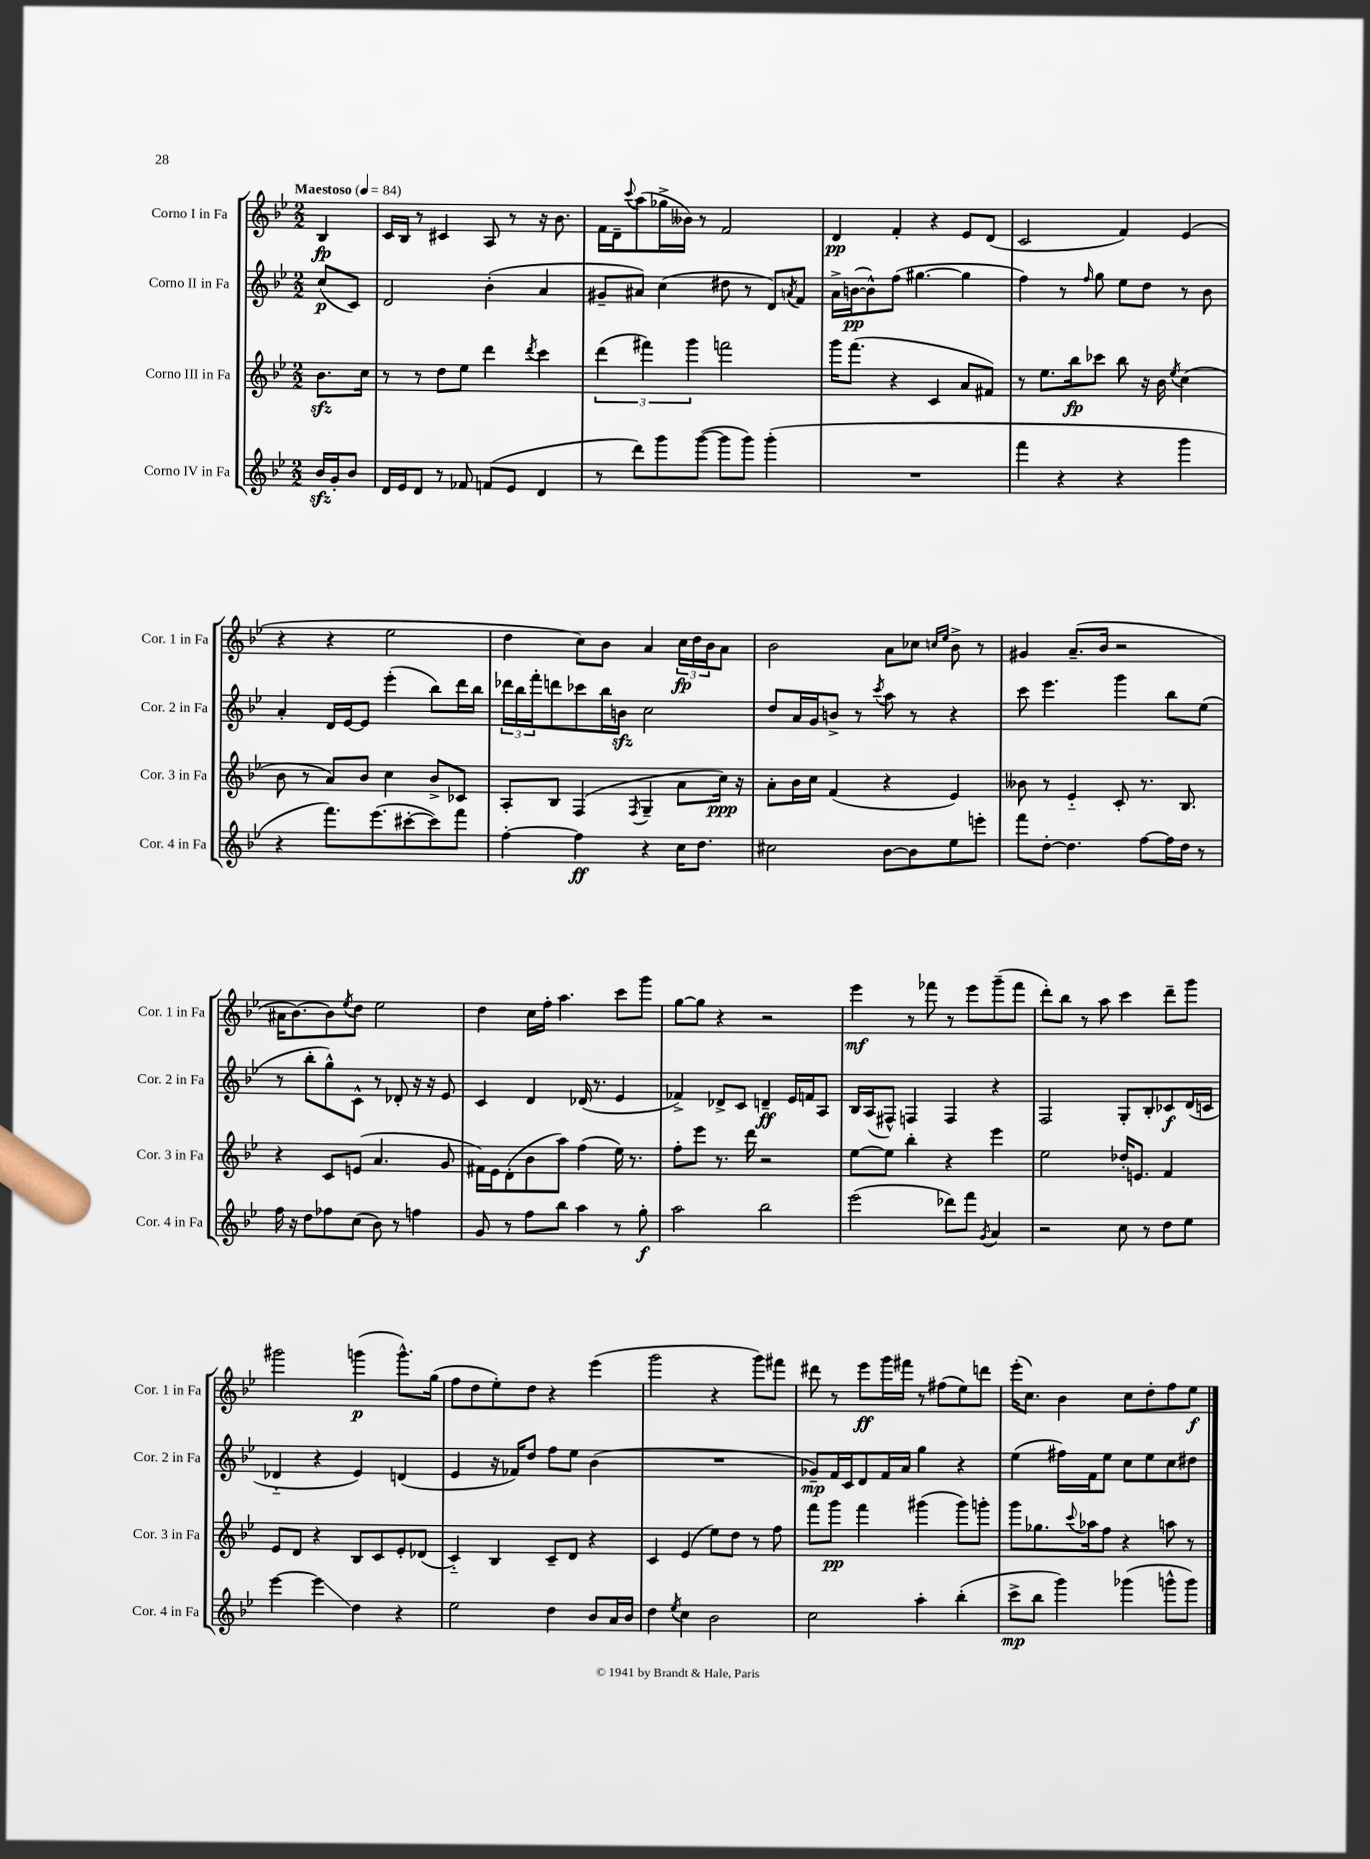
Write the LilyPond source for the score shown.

<<
\new StaffGroup <<
\new Staff = "s0" \with { instrumentName = "Corno I in Fa" shortInstrumentName = "Cor. 1 in Fa" } {
    \clef treble \key bes \major \numericTimeSignature \time 2/2 \partial 4 \tempo "Maestoso" 4 = 84
    bes4\fp |
    c'16 bes16 r8 cis'4 a8 r8 r16 bes'8. |
    f'16 d'16-- \appoggiatura { c'''8 } a''8( ges''16-> beses'16) r8 f'2 |
    d'4\pp f'4-. r4 ees'8 d'8( |
    c'2 f'4) ees'4( |
    r4 r4 ees''2 |
    d''4 c''8) bes'8 a'4 \tuplet 3/2 { c''16\fp d''16 bes'16 } a'8 |
    bes'2 a'8 ces''8 \grace { c''16 ees''16 } bes'8-> r8 |
    gis'4 a'8.--( bes'16 r2 |
    ais'16 bes'8.~) bes'8 \acciaccatura { ees''8 } d''8 ees''2 |
    d''4 c''16 f''16-. a''4. c'''8 g'''8 |
    g''8~ g''8 r4 r2 |
    ees'''4\mf r8 fes'''8 r8 ees'''8 g'''8--( fes'''8 |
    d'''8-.) bes''8 r8 a''8 c'''4 d'''8-- g'''8 |
    gis'''2 g'''4\p( g'''8.-^) g''16( |
    f''8 d''8 ees''8-.) d''8 r4 ees'''4( |
    g'''2 r4 g'''8) fis'''8 |
    dis'''8 r8 ees'''8\ff g'''16 fis'''16 r8 fis''8( ees''8) d'''8 |
    ees'''16-.( c''8.) bes'4 c''8 d''8-. f''8 ees''8\f \bar "|." |
}
\new Staff = "s1" \with { instrumentName = "Corno II in Fa" shortInstrumentName = "Cor. 2 in Fa" } {
    \clef treble \key bes \major \numericTimeSignature \time 2/2 \partial 4
    c''8\p( c'8) |
    d'2 bes'4-.( a'4 |
    gis'8-- ais'8) c''4( dis''8 r8 d'8) \acciaccatura { a'8 } f'8 |
    a'16-> b'16~\pp( b'8-^) f''8( gis''4.~ gis''4 |
    f''4) r8 \grace { f''16 } g''8 ees''8 d''8 r8 bes'8 |
    a'4-. d'16 ees'16~ ees'8 ees'''4-.( bes''8) d'''16 bes''16 |
    \tuplet 3/2 { des'''16 bes''16 f'''16-. } d'''8 ces'''8 bes''16 b'16\sfz c''2 |
    d''8 a'16 g'16 b'8-> r8 \acciaccatura { c'''8 } a''8 r8 r4 |
    c'''8 ees'''4. g'''4 bes''8 ees''8( |
    r8 bes''8-. g''8-^) c'8-^ r8 des'8-. r16 r16 ees'8 |
    c'4 d'4 des'16( r8. ees'4 |
    fes'4->) des'8-> c'8 d'4--\ff ees'16 f'16 a8 |
    bes16 a16( fis8-^) f4 f4 r4 |
    f2 g8-. bes8-. ces'8\f d'16( c'16 |
    des'4-_ r4 ees'4) d'4( |
    ees'4 r16 fes'16) d''8 f''8 ees''8 bes'4( |
    R1 |
    ges'8--\mp) f'16 c'16 d'8 f'16 a'16 g''4 r4 |
    ees''4( fis''16) f'16 ees''8 c''8 ees''8 c''8 dis''8 \bar "|." |
}
\new Staff = "s2" \with { instrumentName = "Corno III in Fa" shortInstrumentName = "Cor. 3 in Fa" } {
    \clef treble \key bes \major \numericTimeSignature \time 2/2 \partial 4
    bes'8.\sfz c''16 |
    r8 r8 d''8 ees''8 d'''4 \acciaccatura { d'''8 } c'''4 |
    \tuplet 3/2 { d'''4( fis'''4) g'''4 } f'''2 |
    g'''16 f'''8.( r4 c'4 a'8 fis'8) |
    r8 ees''8. bes''16\fp ces'''8 bes''8 r16 bes'16 \acciaccatura { ees''8 } c''4( |
    bes'8 r8 a'8) bes'8 c''4 bes'8-> ces'8 |
    a8-. bes8 f4( \acciaccatura { f8 } g4-- a'8 c''16\ppp) r16 |
    a'8-. bes'16 c''16 f'4( r4 ees'4) |
    beses'8 r8 ees'4-_ c'8-. r8. bes8. |
    r4 c'8 e'8( a'4. g'8 |
    fis'16) ees'16 d'8-.( bes'8 a''8) f''4( ees''16) r8. |
    f''8-. ees'''8 r8. d'''16 r2 |
    ees''8~ ees''8 bes''4-. r4 ees'''4 |
    ees''2 des''16-. e'8. f'4 |
    ees'8 d'8 r4 bes8 c'8 ees'8-. des'8( |
    c'4-_) bes4 c'8-- d'8 r4 |
    c'4 ees'4( ees''8) d''8 r8 f''8 |
    f'''8 g'''8\pp f'''4 gis'''4( gis'''8) g'''8-. |
    g'''8 ges''8. \appoggiatura { c'''8 } aes''16 f''8 r4 a''8 r8 \bar "|." |
}
\new Staff = "s3" \with { instrumentName = "Corno IV in Fa" shortInstrumentName = "Cor. 4 in Fa" } {
    \clef treble \key bes \major \numericTimeSignature \time 2/2 \partial 4
    bes'16\sfz g'16-. bes'8 |
    d'16 ees'16 d'8 r8 fes'8 f'8( ees'8 d'4 |
    r8 d'''8) g'''8 g'''8~( g'''8 g'''8) g'''4-.( |
    R1 |
    f'''4 r4 r4 g'''4 |
    r4 f'''8.) ees'''8.( cis'''8~-. cis'''8) f'''8 |
    f''4~-. f''4\ff r4 c''16 d''8. |
    cis''2 bes'8~ bes'8 ees''8 e'''8-. |
    f'''8 d''8~-. d''4. f''8~ f''16 d''16 r8 |
    f''16 r16 d''8 fes''8 c''8( bes'8) r8 f''4 |
    g'8 r8 f''8 bes''8 a''4 r8 g''8-.\f |
    a''2 bes''2 |
    ees'''2( des'''8) f'''8 \acciaccatura { g'8 } a'4 |
    r2 c''8 r8 d''8 ees''8 |
    ees'''4~ ees'''4\glissando d''4 r4 |
    ees''2 d''4 bes'8 a'16 bes'16 |
    d''4 \acciaccatura { ees''8 } c''4 bes'2 |
    c''2 a''4-. bes''4-.( |
    c'''8->\mp bes''8 g'''4) ges'''4( g'''8-^ g'''8) \bar "|." |
}
>>
>>
\layout { \context { \Score \remove "Bar_number_engraver" } }
